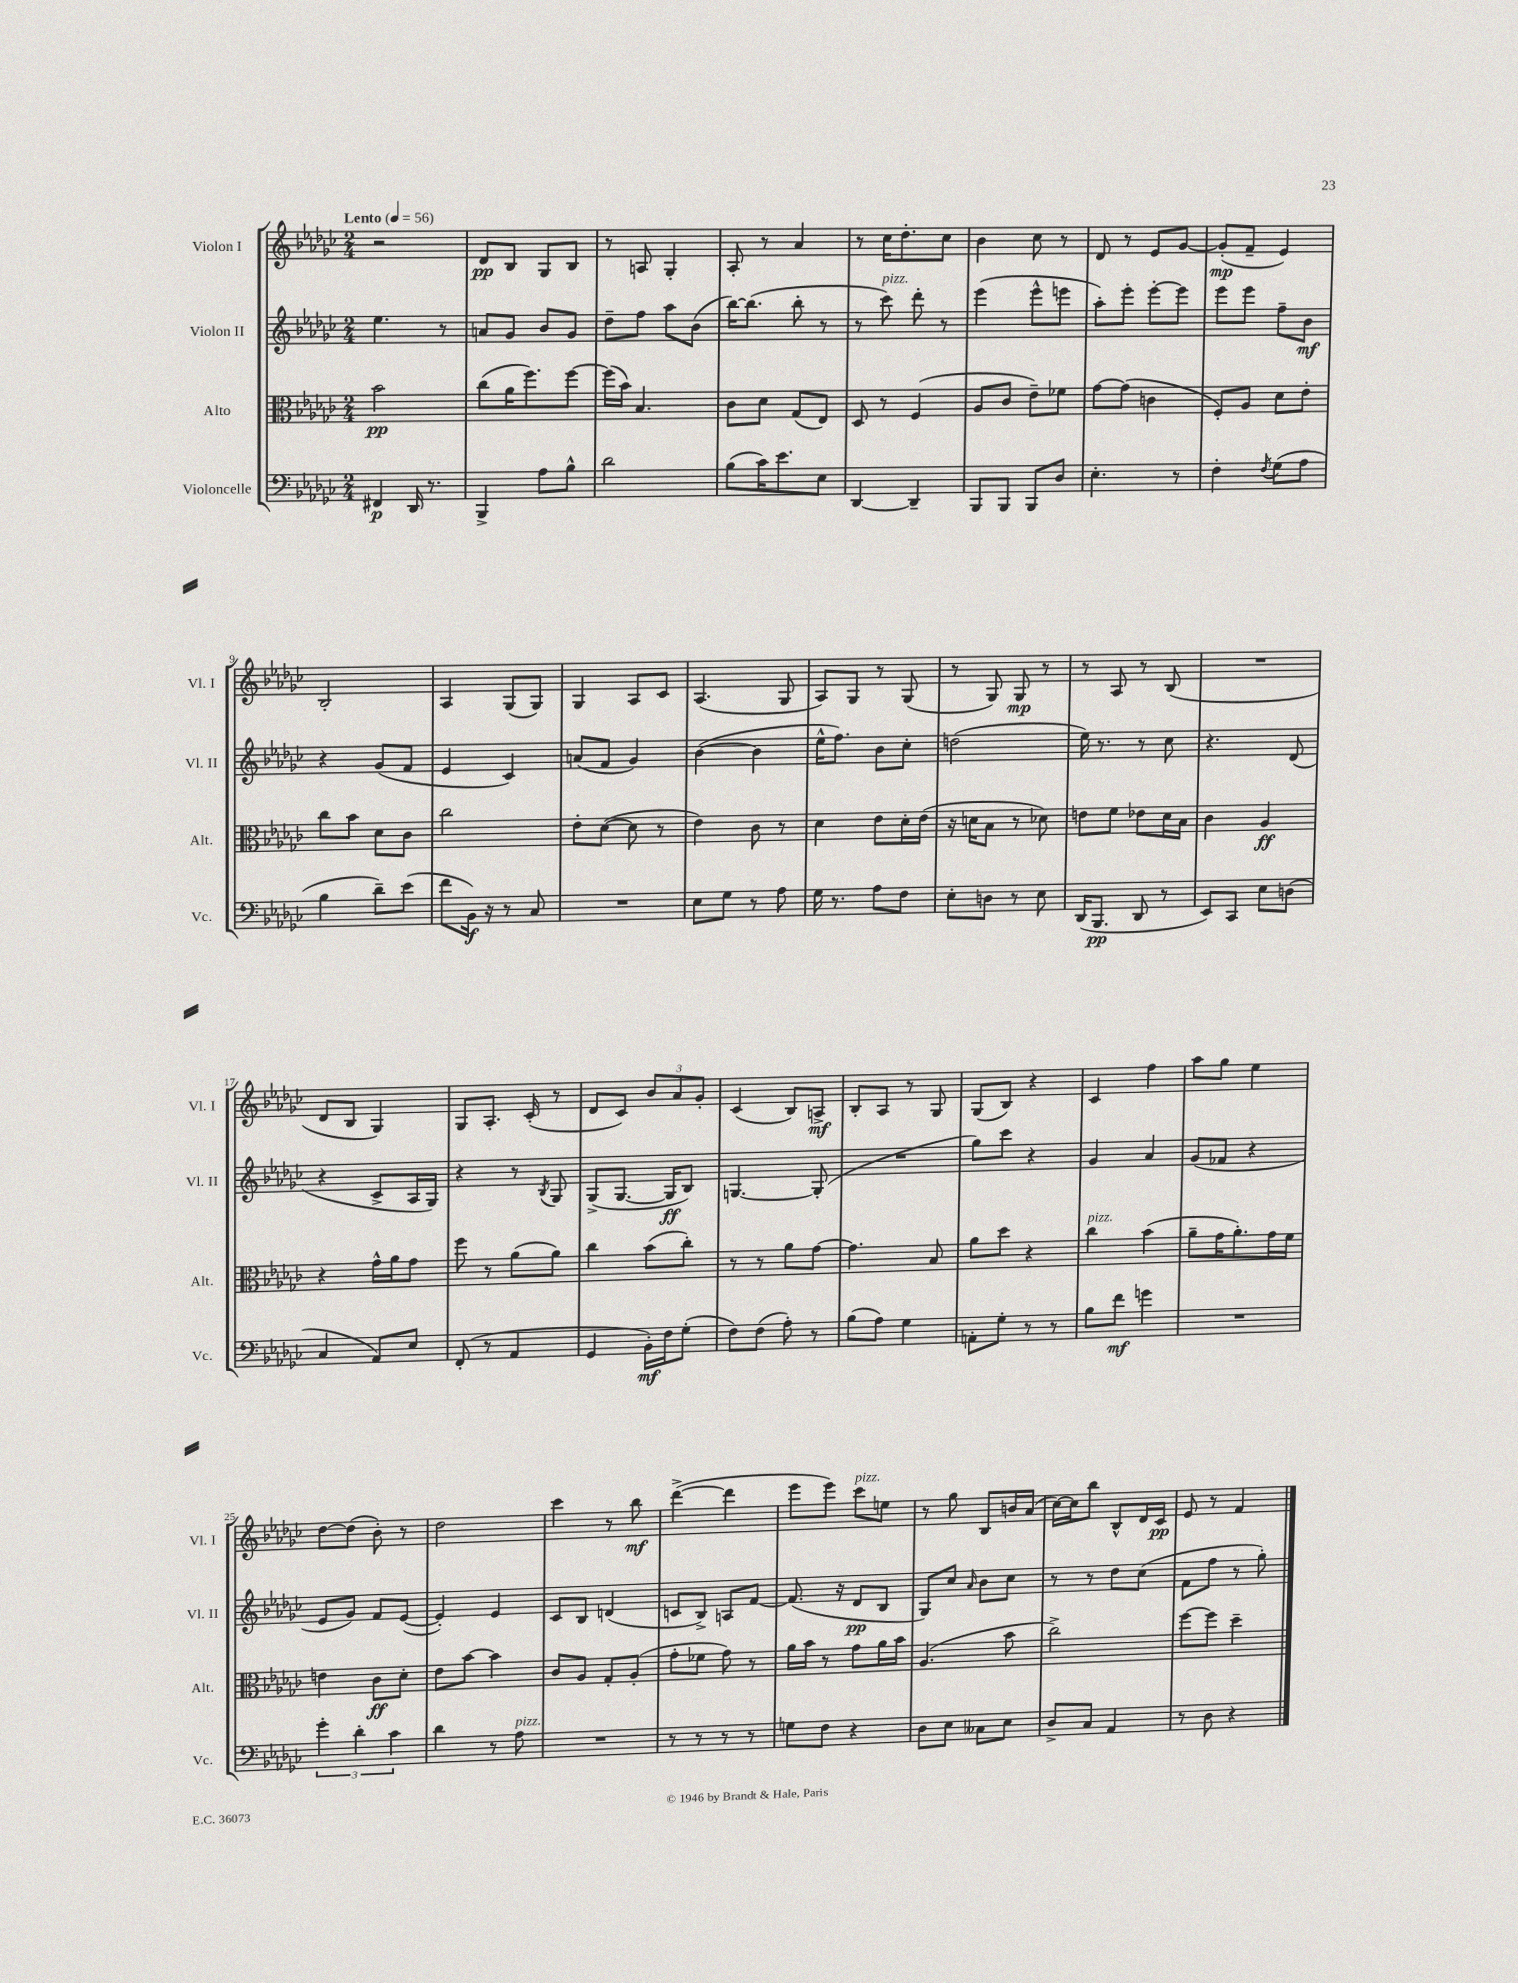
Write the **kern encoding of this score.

**kern	**dynam	**kern	**dynam	**kern	**dynam	**kern	**dynam
*part4	*part4	*part3	*part3	*part2	*part2	*part1	*part1
*staff4	*staff4	*staff3	*staff3	*staff2	*staff2	*staff1	*staff1
*I"Violoncelle	*	*I"Alto	*	*I"Violon II	*	*I"Violon I	*
*I'Vc.	*	*I'Alt.	*	*I'Vl. II	*	*I'Vl. I	*
*clefF4	*	*clefC3	*	*clefG2	*	*clefG2	*
*k[b-e-a-d-g-c-]	*	*k[b-e-a-d-g-c-]	*	*k[b-e-a-d-g-c-]	*	*k[b-e-a-d-g-c-]	*
*M2/4	*	*M2/4	*	*M2/4	*	*M2/4	*
*MM56	*	*MM56	*	*MM56	*	*MM56	*
=1	=1	=1	=1	=1	=1	=1	=1
!	!	!	!	!	!	!LO:TX:a:B:t=Lento	!
4FF#X/	p	2b-\	pp	4.ee-\	.	2r	.
16DD-/	.	.	.	.	.	.	.
8.r	.	.	.	.	.	.	.
.	.	.	.	8r	.	.	.
=2	=2	=2	=2	=2	=2	=2	=2
4BBB-^/	.	(8cc-\L	.	8an/L	.	8d-/L	pp
.	.	16a-\K	.	8g-/J	.	8B-/J	.
.	.	8.ff\)	.	.	.	.	.
8A-\L	.	.	.	8b-/L	.	8G-/L	.
8B-^^\J	.	[8ff\J	.	8g-/J	.	8B-/J	.
=3	=3	=3	=3	=3	=3	=3	=3
2d-\	.	(16ff\LL]	.	8dd-~\L	.	8r	.
.	.	16b-\JJ)	.	.	.	.	.
.	.	4.B-/	.	8ff\J	.	8An/	.
.	.	.	.	8aa-\L	.	4G-'/	.
.	.	.	.	(8b-\J	.	.	.
=4	=4	=4	=4	=4	=4	=4	=4
(8B-\L	.	8c-\L	.	[16bb-\KL)	.	8A-'/	.
.	.	.	.	(8.bb-\J]	.	.	.
16c-\K)	.	8d-\J	.	.	.	8r	.
8.e-\	.	.	.	.	.	.	.
.	.	(8G-/L	.	8bb-'\	.	4a-/	.
8E-\J	.	8E-/J)	.	8r	.	.	.
=5	=5	=5	=5	=5	=5	=5	=5
[4DD-/	.	8D-/	.	8r	.	8r	.
!	!	!	!	!LO:TX:a:i:t=pizz.	!	!	!
.	.	8r	.	8ccc-\)	.	16cc-\KL	.
.	.	.	.	.	.	8.dd-'\	.
4DD-~/]	.	(4F/	.	8ddd-'\	.	.	.
.	.	.	.	8r	.	8cc-\J	.
=6	=6	=6	=6	=6	=6	=6	=6
8BBB-/L	.	8A-/L	.	(4eee-\	.	4b-\	.
8BBB-/J	.	8c-/J	.	.	.	.	.
8BBB-/L	.	8e-~\L)	.	8eee-^^\L	.	8cc-\	.
8D-/J	.	8f-X\J	.	8eeen\J	.	8r	.
=7	=7	=7	=7	=7	=7	=7	=7
4.E-'\	.	[8g-\L	.	8aa-'\L)	.	8d-/	.
.	.	(8g-\J]	.	8eee-'\J	.	8r	.
.	.	4cn\	.	[8eee-'\L	.	8e-/L	.
8r	.	.	.	8eee-\J]	.	[8g-/J	.
=8	=8	=8	=8	=8	=8	=8	=8
4F'\	.	8F'/L)	.	8eee-\L	.	(8g-'/L]	mp
.	.	8A-/J	.	8eee-\J	.	8f~/J	.
8qF/	.	.	.	.	.	.	.
(8G-\L	.	8d-\L	.	8ff~\L	.	4e-/)	.
8A-\J	.	8e-'\J	.	8b-\J	mf	.	.
!!LO:LB:g=z
=9	=9	=9	=9	=9	=9	=9	=9
4B-\	.	8cc-\L	.	4r	.	2B-'/	.
.	.	8b-\J	.	.	.	.	.
8d-~\L)	.	8d-\L	.	(8g-/L	.	.	.
(8e-\J	.	8c-\J	.	8f/J	.	.	.
=10	=10	=10	=10	=10	=10	=10	=10
8f\L	.	2cc-\	.	4e-/	.	4A-/	.
16BB-\Jk)	f	.	.	.	.	.	.
16r	.	.	.	.	.	.	.
8r	.	.	.	4c-/)	.	(8G-/L	.
8C-/	.	.	.	.	.	8G-/J)	.
=11	=11	=11	=11	=11	=11	=11	=11
2r	.	8e-'\L	.	(8an/L	.	4G-/	.
.	.	([8d-\J	.	8f/J	.	.	.
.	.	8d-\]	.	4g-/)	.	8A-/L	.
.	.	8r	.	.	.	8c-/J	.
=12	=12	=12	=12	=12	=12	=12	=12
8E-\L	.	4e-\)	.	([4b-\	.	(4.A-/	.
8G-\J	.	.	.	.	.	.	.
8r	.	8c-\	.	4b-\]	.	.	.
8A-\	.	8r	.	.	.	8G-/	.
=13	=13	=13	=13	=13	=13	=13	=13
16G-\	.	4d-\	.	16ee-^^\KL	.	8A-/L)	.
8.r	.	.	.	8.ff\J)	.	.	.
.	.	.	.	.	.	8G-/J	.
8A-\L	.	8e-\L	.	8b-\L	.	8r	.
8F\J	.	16d-'\L	.	8cc-'\J	.	(8G-/	.
.	.	(16e-\JJ	.	.	.	.	.
=14	=14	=14	=14	=14	=14	=14	=14
8E-'\L	.	16r	.	(2ddn\	.	8r	.
.	.	16dn\KL	.	.	.	.	.
8Dn\J	.	8B-\J	.	.	.	8G-/)	.
8r	.	8r	.	.	.	8G-/	mp
8E-\	.	8d-X\)	.	.	.	8r	.
=15	=15	=15	=15	=15	=15	=15	=15
(16DD-/KL	.	8en\L	.	16ee-\)	.	8r	.
8.BBB-/J	pp	.	.	8.r	.	.	.
.	.	8f\J	.	.	.	8A-/	.
8DD-/	.	8e-X\L	.	8r	.	8r	.
8r	.	16d-\L	.	8cc-\	.	(8B-/	.
.	.	16B-\JJ	.	.	.	.	.
=16	=16	=16	=16	=16	=16	=16	=16
8EE-/L)	.	4c-\	.	4.r	.	2r	.
8CC-/J	.	.	.	.	.	.	.
8E-\L	.	4A-/	ff	.	.	.	.
(8Dn\J	.	.	.	(8d-/	.	.	.
!!LO:LB:g=z
=17	=17	=17	=17	=17	=17	=17	=17
4C-/	.	4r	.	4r	.	8d-/L	.
.	.	.	.	.	.	8B-/J	.
8AA-/L)	.	16g-^^\LL	.	8c-^/L	.	4G-/)	.
.	.	16a-\J	.	.	.	.	.
8E-/J	.	8g-\J	.	16A-/L	.	.	.
.	.	.	.	16G-/JJ)	.	.	.
=18	=18	=18	=18	=18	=18	=18	=18
(8FF'/	.	8ff\	.	4r	.	8G-/L	.
8r	.	8r	.	.	.	8.A-'/J	.
4AA-/	.	(8a-\L	.	8r	.	.	.
.	.	.	.	.	.	(16c-'/	.
.	.	.	.	8qB-/	.	.	.
.	.	8a-\J)	.	8G-/	.	8r	.
=19	=19	=19	=19	=19	=19	=19	=19
4GG-/	.	4cc-\	.	(8G-^/L	.	8d-/L	.
.	.	.	.	[8.G-/J	.	8c-/J)	.
16BB-'\LL)	mf	(8b-\L	.	.	.	12b-/L	.
16F\J	.	.	.	16G-/KL]	ff	.	.
.	.	.	.	.	.	12a-/	.
(8G-'\J	.	8cc-'\J)	.	8B-/J)	.	.	.
.	.	.	.	.	.	12g-'/J	.
=20	=20	=20	=20	=20	=20	=20	=20
8F\L)	.	8r	.	[4.Gn/	.	(4c-/	.
(8F\J	.	8r	.	.	.	.	.
8A-'\)	.	8a-\L	.	.	.	8B-/L)	.
8r	.	[8g-\J	.	(8G'/]	.	8An^/J	mf
=21	=21	=21	=21	=21	=21	=21	=21
(8B-\L	.	4.g-\]	.	2r	.	8B-'/L	.
8A-\J)	.	.	.	.	.	8A-/J	.
4G-\	.	.	.	.	.	8r	.
.	.	8B-/	.	.	.	8G-/	.
=22	=22	=22	=22	=22	=22	=22	=22
8AAn'\L	.	8a-\L	.	8gg-\L)	.	(8G-/L	.
8G-'\J	.	8dd-\J	.	8ccc-\J	.	8B-/J)	.
8r	.	4r	.	4r	.	4r	.
8r	.	.	.	.	.	.	.
=23	=23	=23	=23	=23	=23	=23	=23
!	!	!LO:TX:a:i:t=pizz.	!	!	!	!	!
8B-\L	.	4cc-\	.	4g-/	.	4c-/	.
8f\J	mf	.	.	.	.	.	.
4gn\	.	(4b-\	.	4a-/	.	4ff\	.
=24	=24	=24	=24	=24	=24	=24	=24
2r	.	8a-~\L	.	(8g-/L	.	8aa-\L	.
.	.	16g-\K	.	8f-X/J	.	8gg-\J	.
.	.	8.a-'\)	.	.	.	.	.
.	.	.	.	4r	.	4ee-\	.
.	.	16g-\L	.	.	.	.	.
.	.	16f\JJ	.	.	.	.	.
!!LO:LB:g=z
=25	=25	=25	=25	=25	=25	=25	=25
6g-'\	.	4en\	.	8e-/L	.	[8dd-\L	.
.	.	.	.	8g-/J)	.	(8dd-\J]	.
6d-'\	.	.	.	.	.	.	.
.	.	8c-\L	ff	8f/L	.	8b-'\)	.
6c-\	.	.	.	.	.	.	.
.	.	8d-'\J	.	([8e-/J	.	8r	.
=26	=26	=26	=26	=26	=26	=26	=26
4d-\	.	8e-\L	.	4e-'/])	.	2dd-\	.
.	.	[8b-\J	.	.	.	.	.
8r	.	4b-\]	.	4e-/	.	.	.
!LO:TX:a:i:t=pizz.	!	!	!	!	!	!	!
8A-\	.	.	.	.	.	.	.
=27	=27	=27	=27	=27	=27	=27	=27
2r	.	8c-/L	.	8c-/L	.	4ccc-\	.
.	.	8A-/J	.	8B-/J	.	.	.
.	.	8G-'/L	.	(4dn/	.	8r	.
.	.	(8A-'/J	.	.	.	8bb-\	mf
=28	=28	=28	=28	=28	=28	=28	=28
8r	.	8g-'\L	.	8cn/L	.	([4ddd-^\	.
8r	.	8f-X\J	.	8B-^/J)	.	.	.
8r	.	8g-\)	.	8An/L	.	4ddd-\]	.
8r	.	8r	.	[8f/J	.	.	.
=29	=29	=29	=29	=29	=29	=29	=29
8Gn\L	.	16a-\LL	.	(8.f/]	.	8eee-\L	.
.	.	16b-\JJ	.	.	.	.	.
8F\J	.	8r	.	.	.	8eee-\J)	.
.	.	.	.	16r	.	.	.
!	!	!	!	!	!	!LO:TX:a:i:t=pizz.	!
4r	.	8g-\L	.	8d-/L	pp	8ccc-\L	.
.	.	16a-\L	.	8B-/J	.	8een\J	.
.	.	16b-\JJ	.	.	.	.	.
=30	=30	=30	=30	=30	=30	=30	=30
8D-\L	.	(4.A-/	.	8G-/L)	.	8r	.
8E-\J	.	.	.	8cc-/J	.	8gg-\	.
.	.	.	.	16qqa-/	.	.	.
8C--X\L	.	.	.	8b-\L	.	8B-/L	.
8E-\J	.	8b-\	.	8cc-\J	.	16bn/L	.
.	.	.	.	.	.	(16a-/JJ	.
=31	=31	=31	=31	=31	=31	=31	=31
8D-^/L	.	2cc-^\)	.	8r	.	[16cc-\LL)	.
.	.	.	.	.	.	16cc-\J]	.
8C-/J	.	.	.	8r	.	8bb-\J	.
4AA-/	.	.	.	8dd-\L	.	8B-^^/L	.
.	.	.	.	(8cc-\J	.	16d-/L	.
.	.	.	.	.	.	16c-/JJ	pp
=32	=32	=32	=32	=32	=32	=32	=32
8r	.	[8ff\L	.	8f\L	.	8e-/	.
8D-\	.	8ff\J]	.	8ff\J	.	8r	.
4r	.	4dd-~\	.	8r	.	4f/	.
.	.	.	.	8gg-'\)	.	.	.
==	==	==	==	==	==	==	==
*-	*-	*-	*-	*-	*-	*-	*-
